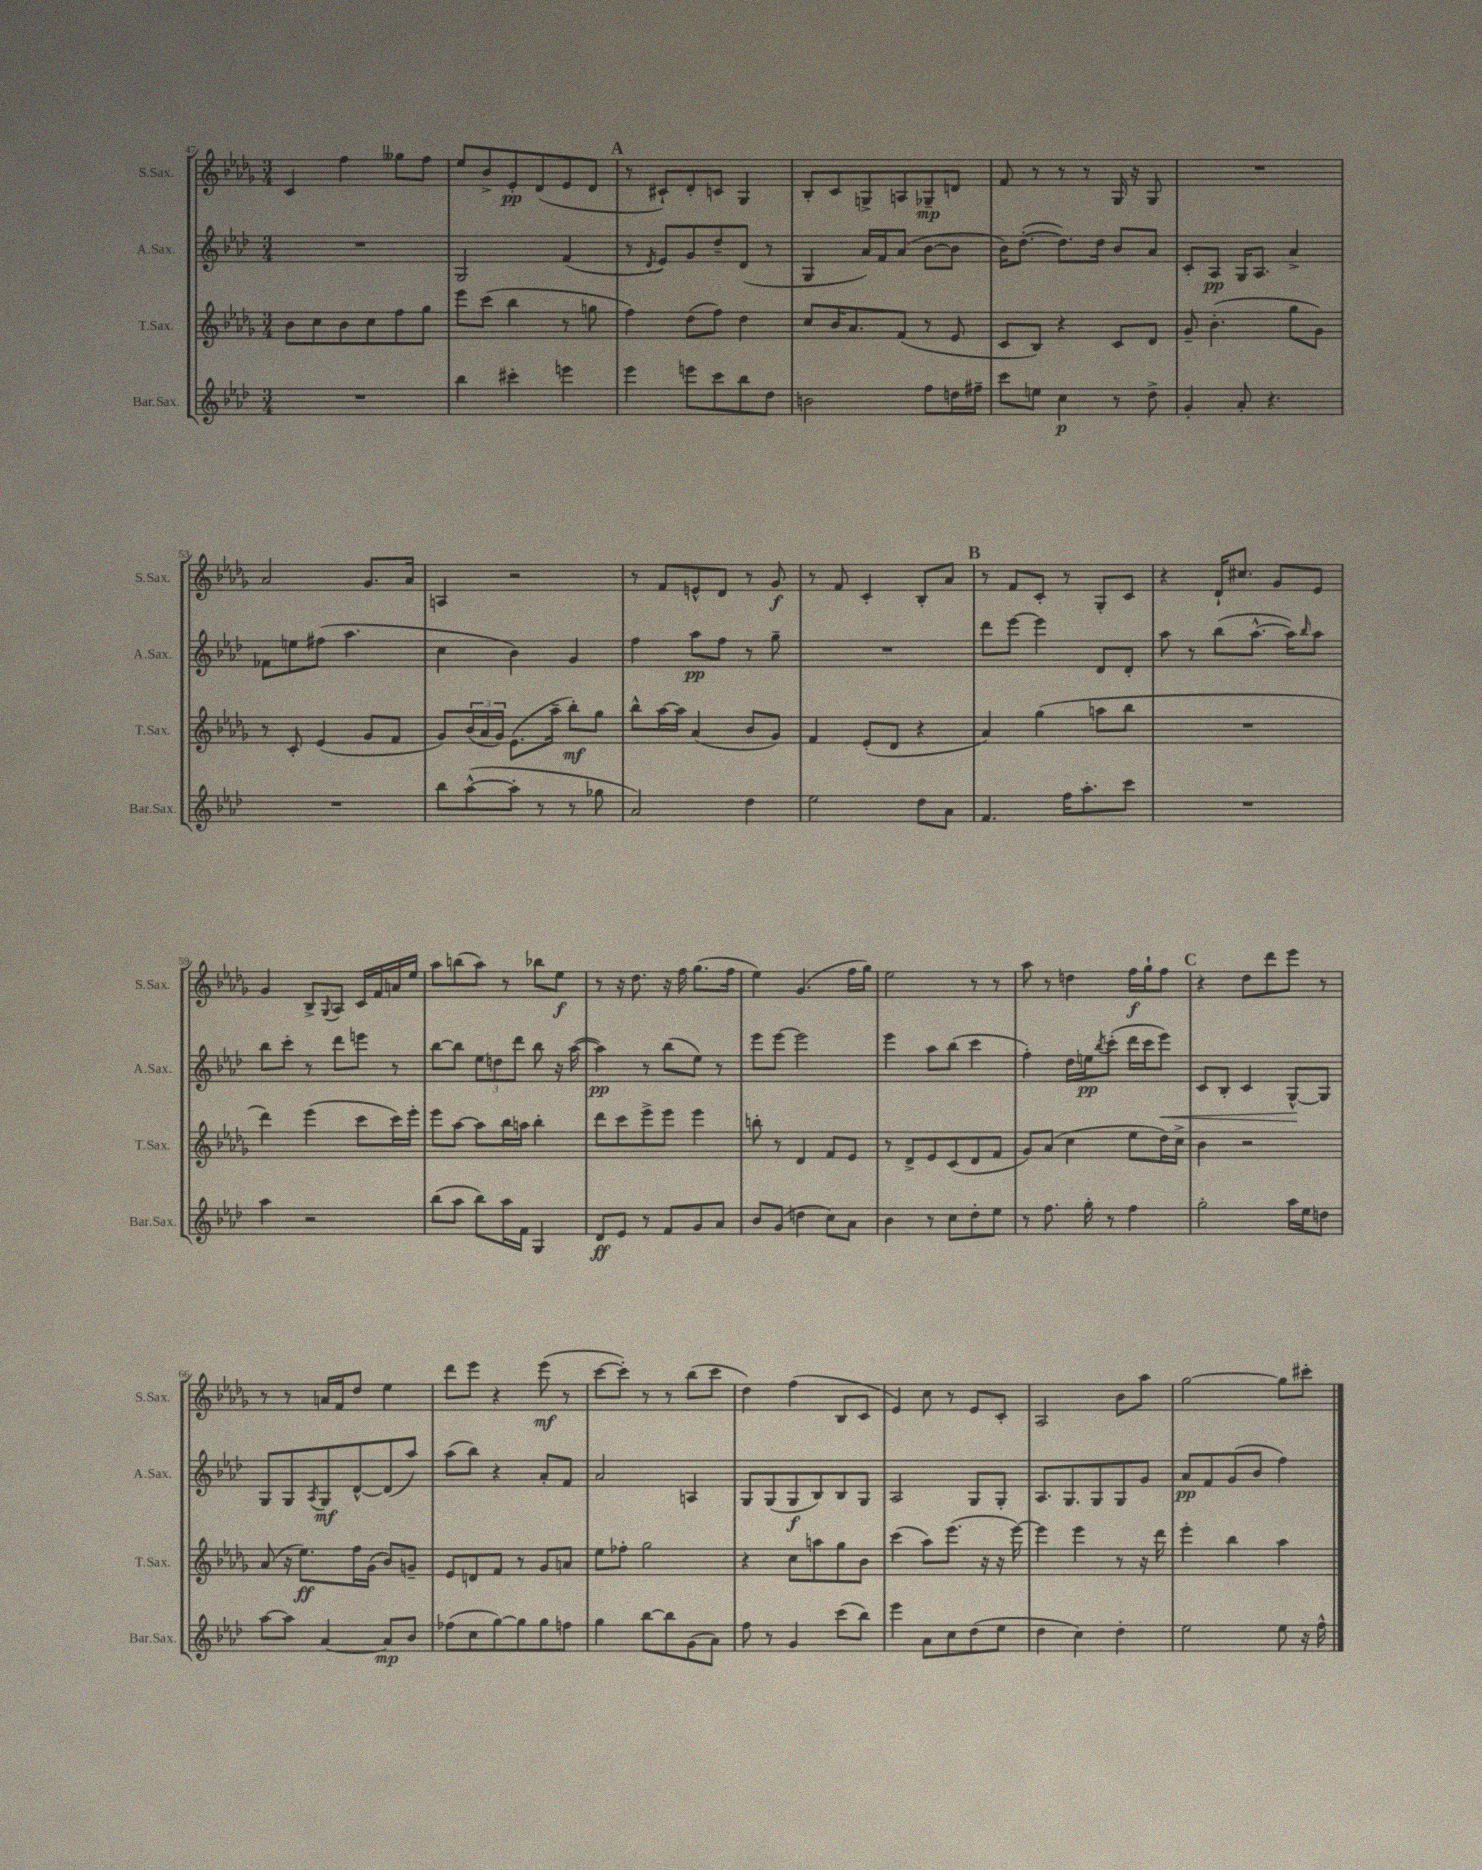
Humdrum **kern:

**kern	**kern	**kern	**kern
*staff4	*staff3	*staff2	*staff1
*clefG2	*clefG2	*clefG2	*clefG2
*k[b-e-a-d-]	*k[b-e-a-d-g-]	*k[b-e-a-d-]	*k[b-e-a-d-g-]
*M3/4	*M3/4	*M3/4	*M3/4
2.r	8b-\L	2.r	4c/
.	8cc\	.	.
.	8b-\	.	4ff\
.	8cc\	.	.
.	8ff\	.	8gg--\L
.	8gg-\J	.	8ff\J
=	=	=	=
4bb-\	8eee-\L	2G/	8ee-/L
.	(8ccc\J	.	8b-^/
4ccc#'\	4bb-\	.	8e-'/
.	.	.	(8d-/
4eee\	8r	(4f/	8e-/
.	8gg\	.	8d-/J
=	=	=	=
4eee-\	4ff\)	8r	8r
.	.	8qd-/	.
.	.	8e-/L)	8c#`/L)
8eee\L	(8dd-\L	8g/	8d-'/
8ccc\	8ff\J)	8dd-~/	8c/J
8bb-\	4dd-\	(8d-/J	4G-/
8dd-\J	.	8r	.
=	=	=	=
2b\	8cc/L	4G/	8B-'/L
.	16b-/K	.	8c/
.	8.a-/	.	.
.	.	16a-/LL)	8G^/
.	.	16f/J	.
.	(8f/J	(8a-/J	8A/
8ff\L	8r	[8b-\L	8G-~/
16dd\L	8e-/	8b-\]J	8d/J
16ff#~\JJ	.	.	.
=	=	=	=
8ccc\L	8c/L	16b-\LK)	8f/
.	.	([8.dd-'\J	.
8ee\J	8B-/J)	.	8r
4cc\	4r	8.dd-\]L)	8r
.	.	.	8r
.	.	16dd-\Jk	.
8r	8c/L	8b-/L	16G-/
.	.	.	16r
8dd-^\	8d-/J	8a-/J	8G-/
=	=	=	=
4g'/	8g-~/	8c'/L	2.r
.	(4.b-'\	8A-/J	.
8a-'/	.	16G/LK	.
.	.	8.A-/J	.
4.r	.	.	.
.	8gg-\L	4a-^/	.
.	8g-\J)	.	.
=	=	=	=
2.r	8r	8f-\L	2a-/
.	8c'/	8ee\	.
.	(4e-/	(8ff#\J	.
.	.	4.aa-\	.
.	8g-/L	.	8.g-/L
.	8f/J	.	.
.	.	.	16a-/Jk
=	=	=	=
8bb-\L	8g-/L)	4cc\	4A/
([8aa-^^\	(24b-/L	.	.
.	24a-/	.	.
.	24g-/JJ)	.	.
8aa-'\]J	(8.e-\L	4b-\)	2r
8r	.	.	.
.	16aa-~\Jk	.	.
8r	8bb-'\L)	4g/	.
8gg-\	8gg-\J	.	.
=	=	=	=
2a-/)	8bb-^^\L	4ff\	8r
.	[16aa-\L	.	8f/L
.	16aa-\]JJ	.	.
.	(4a-/	8aa-\L	8e^^/
.	.	8ff\J	8d-/J
4dd-\	8b-/L	8r	8r
.	8g-/J)	8gg~\	8g-/
=	=	=	=
2ee-\	4f/	2.r	8r
.	.	.	8f/
.	(8e-'/L	.	4c'/
.	8d-/J	.	.
8dd-\L	4r	.	8B-'/L
8a-\J	.	.	8a-/J
=	=	=	=
4.f/	4a-/)	8ddd-\L	8r
.	.	[8eee-\J	8f/L
.	(4gg-\	4eee-\]	8c'/J
16ff\LK	.	.	8r
8.aa-'\	.	.	.
.	8aa\L	8d-/L	8G-'/L
8ccc\J	8bb-\J	8d-'/J	8c/J
=	=	=	=
2.r	2.r	8aa-\	4r
.	.	8r	.
.	.	(8bb-\L	16d-`/LK
.	.	.	8.cc#/J
.	.	[8.aa-^^\J	.
.	.	.	8g-/L
.	.	16aa-\]LK)	.
.	.	16qqbb-/	.
.	.	8aa-\J	8e-/J
=	=	=	=
4aa-\	4ddd-\)	8bb-\L	4g-/
.	.	8ccc'\J	.
2r	(4eee-\	8r	8B-^/L
.	.	.	8qqG-/
.	.	8ddd-\L	8A-/J
.	8ccc\L	8eee\J	16c/LL
.	.	.	16f/
.	16ccc\L)	8r	16a/
.	16eee-'\JJ	.	16ee-/JJ
=	=	=	=
(8bb-\L	8eee-\L	[8bb-\L	8aa-\L
8aa-\J	[8aa-\J	8bb-\]J	(8bb\
8bb-\L)	8aa-\]L	12ee-\L	8aa-\J)
.	.	12dd\	.
16aa-\L	16bb-\L	.	8r
.	.	12ddd-\J	.
16f\JJ	16aa\JJ	.	.
4G/	4bb-'\	8bb-\	8bb-\L
.	.	16r	8ee-\J
.	.	([16aa-\	.
=	=	=	=
8d-/L	8ddd-\L	4aa-\])	8r
8e-/J	8ccc\	.	16r
.	.	.	8.dd-\
8r	8eee-^\	8r	.
8f/L	8eee-\J	(8bb-\L	16r
.	.	.	16ff\
8g/	4eee-\	8ee-\J)	(8.gg-\L
8a-/J	.	8r	.
.	.	.	16ff\Jk
=	=	=	=
8b-/L	8bb'\	8eee-\L	4ee-\)
(8g/J	8r	[8eee-\J	.
4dd\	4d-/	2eee-\]	(4.g-/
8cc\L)	8f/L	.	.
8a-\J	8e-/J	.	16ff\LL
.	.	.	16gg-\JJ)
=	=	=	=
4b-\	8r	4eee-\	2ee-\
.	8d-^/L	.	.
8r	8e-/	8aa-\L	.
8cc\L	(8c/	(8bb-\J	.
8dd-'\	8d-/	4ccc\	8r
8ee-\J	8f/J	.	8r
=	=	=	=
8r	8g-/L)	4ff'\)	8aa-\
8.ff\	(8a-/J	.	8r
.	4cc\	16dd-\LL	4dd\
16gg'\	.	16ee\J	.
.	.	8qbb-/	.
8r	.	(8ccc'\J	.
4ff\	8ee-\L	16ddd-\LL	16ff\LL
.	.	16ccc\J	16gg-`\J
.	16dd-\L)	8eee-\J)	8ff\J
.	16cc^\JJ	.	.
=	=	=	=
2gg'\	4b-\	8c/L	4r
.	.	8B-'/J	.
.	2r	4c/	8dd-\L
.	.	.	8ddd-\
16aa-\LL	.	[8G^^/L	8eee-\J
16ee-\J	.	.	.
8dd\J	.	8G/]J	8r
=	=	=	=
[8aa-\L	(8a-/	8G/L	8r
8aa-\]J	16r	8G/	8r
.	8.ee-\L)	.	.
.	.	8qA-/	.
[4a-/	.	8G/	16a/LL
.	.	.	16f/J
.	16ff\L	[8d-^^/	8dd-/J
.	(16g-\JJ	.	.
8a-/]L	8b-/L)	(8d-/]	4ee-\
8b-/J	8g~/J	8aa-/J)	.
=	=	=	=
(8ff-\L	8e-/L	(8aa-\L	8ddd-\L
8cc\	8d/	8bb-\J)	8eee-\J
[8gg\)	8f/J	4r	4r
8gg\]	8r	.	.
8gg\	8g-/L	8a-'/L	(8eee-\
8ff\J	8a/J	8f/J	8r
=	=	=	=
4gg\	8ee-\L	2a-/	[8ccc\L
.	8ff-'\J	.	8ccc'\]J)
[8bb-\L	2gg-\	.	8r
8bb-\]	.	.	8r
(8g\	.	4A/	(8bb-\L
8a-\J)	.	.	8ccc\J
=	=	=	=
8ff\	4r	8G/L	4dd-\)
8r	.	(8G/	.
4g/	8cc\L	8G/	(4ff\
.	8aa\	8B-/)	.
(8ccc\L	8gg-\	8B-/	8B-/L
8bb-\J)	8b-\J	8G/J	8c/J
=	=	=	=
4eee-\	(4ccc\	2A-/	4e-/)
8a-\L	8aa-\L)	.	8cc\
8cc\	(8.eee-\J	.	8r
(8dd-\	.	8G/L	8e-/L
.	16r	.	.
8ee-\J	16r	8G'/J	8c'/J
.	[16eee-\)	.	.
=	=	=	=
4dd-\	4eee-\]	8.A-/L	2A-/
.	.	8.G/	.
4cc\)	4eee-\	.	.
.	.	8G/	.
4dd-'\	8r	8G/	8b-\L
.	16r	8g/J	8aa-\J
.	16ddd-\	.	.
=	=	=	=
2ee-\	4eee-'\	8a-/L	[2gg-\
.	.	8f/	.
.	4bb-\	(8g/	.
.	.	8b-/J	.
8ee-\	4aa-\	4ff\)	8gg-\]L
16r	.	.	8ccc#'\J
16ff^^\	.	.	.
==	==	==	==
*-	*-	*-	*-
